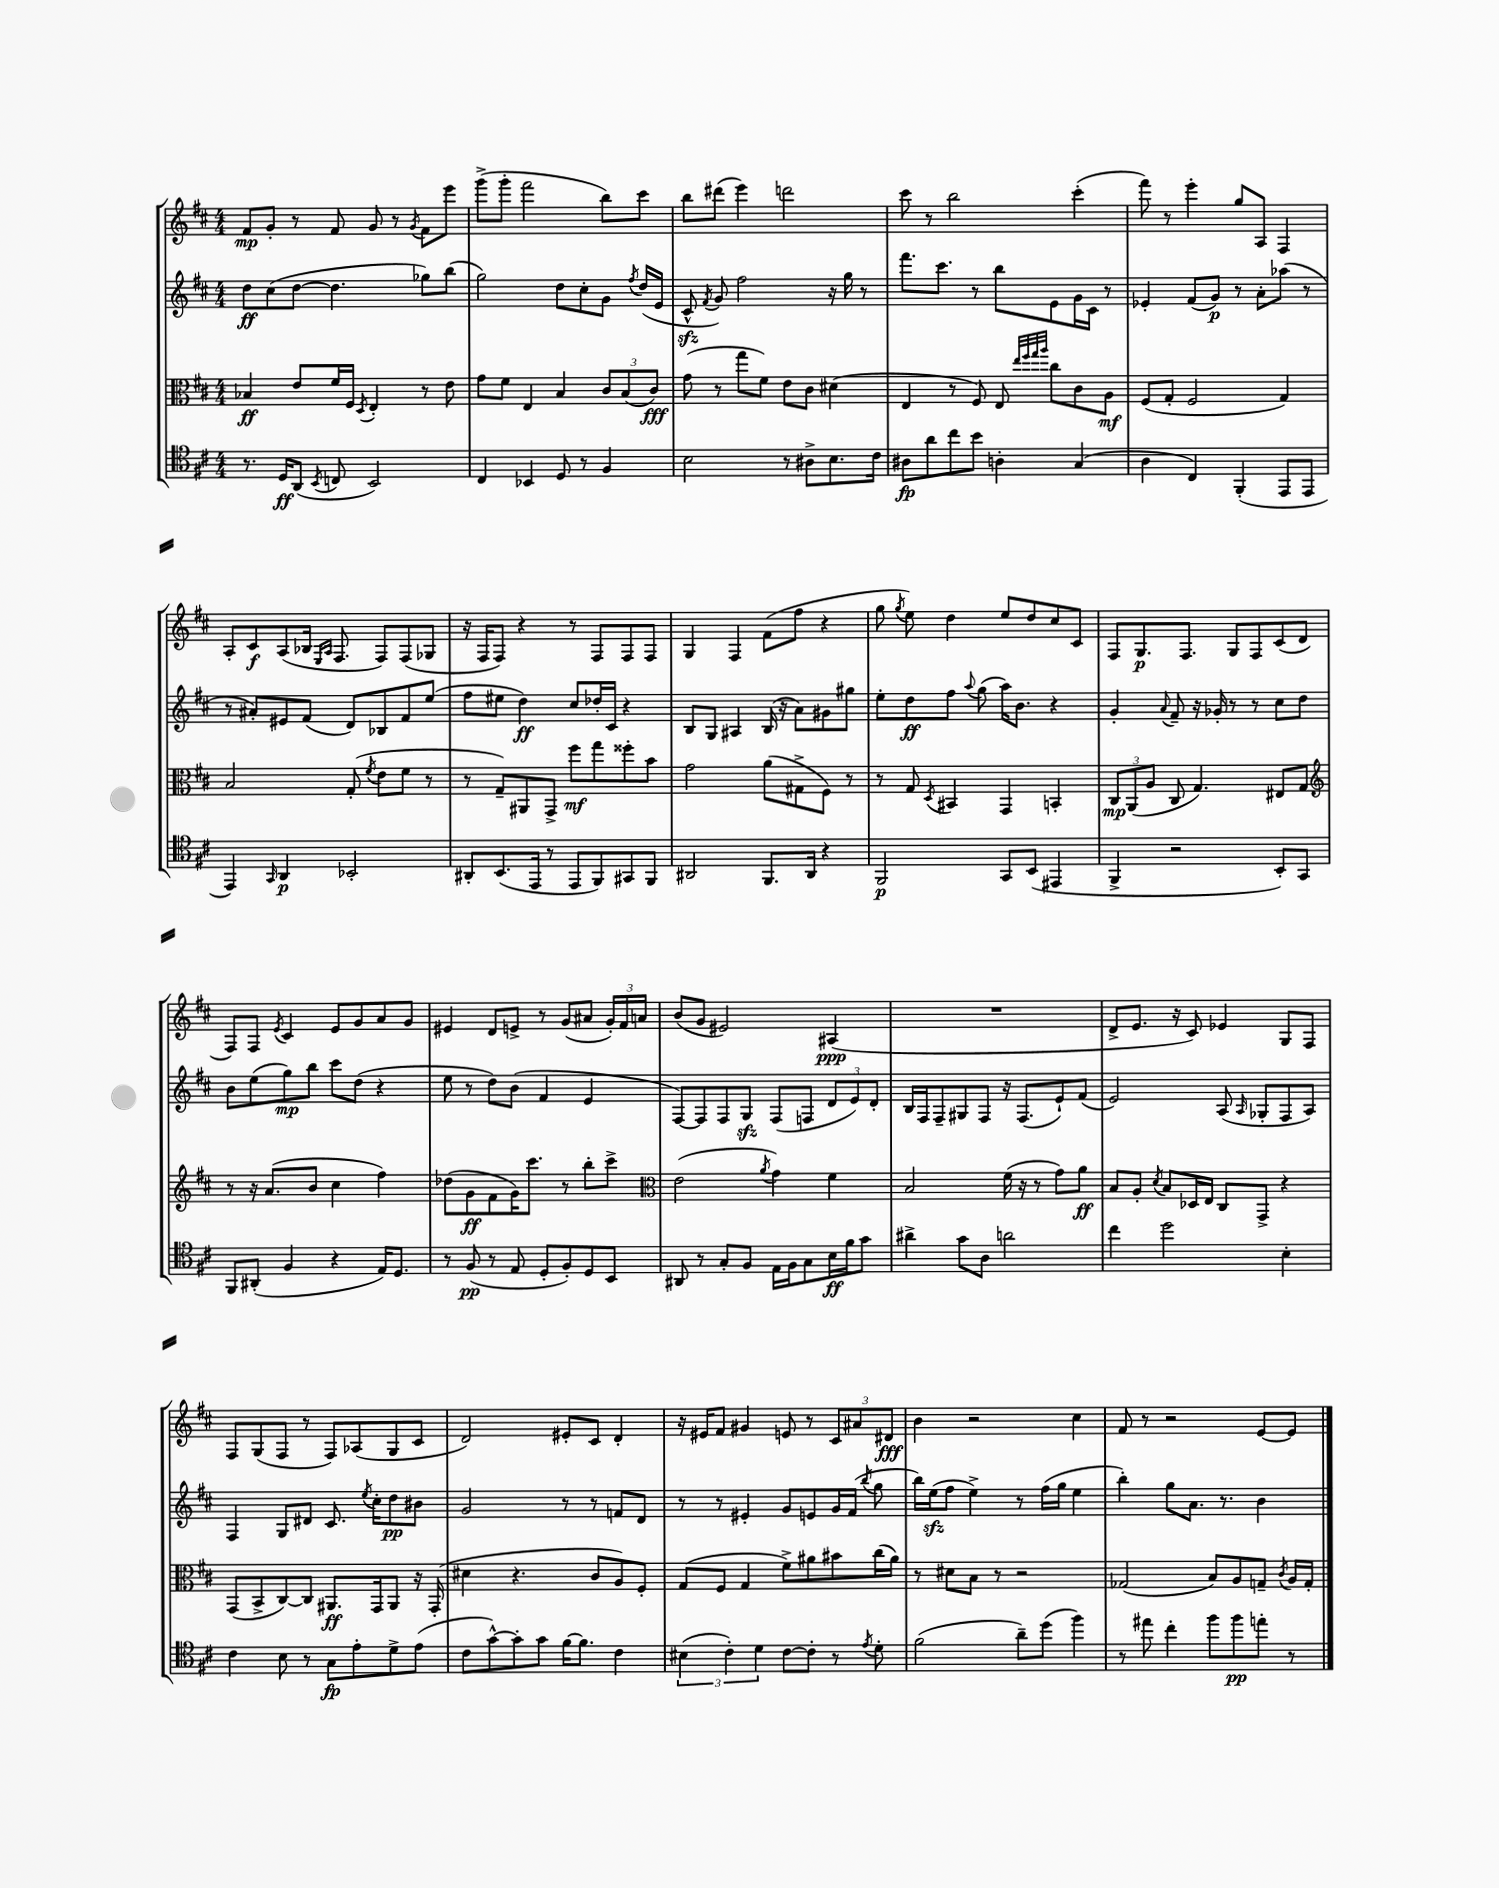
<<
\new StaffGroup <<
\new Staff = "s0" {
    \clef treble \key d \major \numericTimeSignature \time 4/4
    \autoBeamOff fis'8[\mp g'8]-. r8 fis'8 g'8 r8 \acciaccatura { g'8 } fis'8[ e'''8] |
    g'''8[->( g'''8]-. fis'''2 b''8[) cis'''8] |
    b''8[ dis'''8]( e'''4) d'''2 |
    cis'''8 r8 b''2 cis'''4-.( |
    fis'''8) r8 e'''4-. g''8[ a8] fis4 |
    a8[-. cis'8\f a8( bes16] \grace { e16[ a16] } fis8. fis8[) fis8( ges8] |
    r16 fis16[ fis8]) r4 r8 fis8[ fis8 fis8] |
    g4 fis4 fis'8[( fis''8] r4 |
    g''8 \acciaccatura { g''8 } e''8) d''4 e''8[ d''8 cis''8 cis'8] |
    fis8[ g8.\p fis8.] g8[ fis8 cis'8( d'8] |
    fis8[) fis8] \acciaccatura { e'8 } cis'4 e'8[ g'8 a'8 g'8] |
    eis'4 d'8[ e'8]-> r8 g'8[( ais'8] \tuplet 3/2 { g'16[-.) fis'16 a'16] } |
    b'8[( g'8] eis'2) ais4\ppp( |
    R1 |
    d'8[-> e'8.] r16 cis'8) ees'4 g8[ fis8] |
    fis8[ g8( fis8] r8 fis8[) aes8( g8 cis'8] |
    d'2) eis'8[-. cis'8] d'4-. |
    r16 eis'16[ fis'8] gis'4 e'8 r8 \tuplet 3/2 { cis'8[ ais'8 dis'8]\fff } |
    b'4 r2 cis''4 |
    fis'8 r8 r2 e'8[~ e'8] \bar "|." |
}
\new Staff = "s1" {
    \clef treble \key d \major \numericTimeSignature \time 4/4
    \autoBeamOff d''8[\ff cis''8( d''8]~ d''4. ges''8[) b''8]( |
    g''2) d''8[ cis''8-. g'8] \acciaccatura { fis''8 } d''16[( e'16] |
    cis'8-^\sfz \acciaccatura { fis'8 } g'8) fis''2 r16 g''16 r8 |
    fis'''8.[ cis'''8.] r8 b''8[ e'8 g'16 cis'16] r8 |
    ees'4-. fis'8[( g'8]\p) r8 a'8[-. aes''8]( r8 |
    r8 ais'8[-.) eis'8 fis'8]( d'8[) bes8 fis'8 e''8]( |
    fis''8[ eis''8] d''4\ff) cis''8[ des''16-. cis'16] r4 |
    b8[ g8] ais4 b16( r16 a'8[) gis'8 gis''8] |
    e''8[-. d''8\ff fis''8] \appoggiatura { a''8 } g''8( a''16[) b'8.] r4 |
    g'4-. \appoggiatura { a'8 } fis'8-- r16 ges'16-. r8 r8 cis''8[ d''8] |
    b'8[ e''8( g''8\mp) b''8] cis'''8[ d''8]( r4 |
    e''8 r8 d''8[) b'8]( fis'4 e'4 |
    fis8[~) fis8 fis8 g8]\sfz fis8[( f8] \tuplet 3/2 { d'8[ e'8) d'8]-. } |
    b16[ fis16 fis8-- gis8 fis8] r16 fis8.[( e'8-!) fis'8]( |
    e'2) a8( \grace { a16 } ges8[-. fis8 a8]) |
    fis4 g8[ dis'8] cis'8. \acciaccatura { e''8 } cis''16[-. d''8\pp bis'8] |
    g'2 r8 r8 f'8[ d'8] |
    r8 r8 eis'4-. g'8[ e'8 g'16 fis'16]( \acciaccatura { b''8 } g''8 |
    b''16[) e''16\sfz( fis''8] e''4->) r8 fis''16[( g''16] e''4 |
    b''4-.) g''8[ a'8.] r8. b'4 \bar "|." |
}
\new Staff = "s2" {
    \clef alto \key d \major \numericTimeSignature \time 4/4
    \autoBeamOff bes4\ff e'8[ fis'16 fis16] \acciaccatura { d8 } e4-. r8 e'8 |
    g'8[ fis'8] e4 b4 \tuplet 3/2 { cis'8[ b8( cis'8]\fff) } |
    g'8( r8 g''8[ fis'8]) e'8[ cis'8] dis'4( |
    e4 r8 fis8) e8 \grace { e''32[ fis''32 g''32 a''32] } cis''8[ cis'8 a8]\mf |
    fis8[( g8]-. fis2 g4) |
    b2 g8-.( \acciaccatura { fis'8 } e'8[ fis'8] r8 |
    r8 g8[--) ais,8 g,8]-> fis''8[\mf g''8 fisis''8-. b'8] |
    g'2 a'8[( gis8-> fis8]) r8 |
    r8 g8 \acciaccatura { d8 } bis,4 g,4 b,4-. |
    \tuplet 3/2 { cis8[\mp a,8( a8] } cis8 g4.) eis8[ g8] |
    \clef treble r8 r16 a'8.[( b'8] cis''4 fis''4) |
    des''8[( g'8\ff fis'8 g'16) cis'''8.] r8 b''8[-. cis'''8]-> |
    \clef alto e'2( \acciaccatura { a'8 } g'4) fis'4 |
    b2 fis'16( r16 r8 g'8[) a'8]\ff |
    b8[ a8]-. \acciaccatura { d'8 } b8[ des16 e16] cis8[ g,8]-> r4 |
    g,8[( b,8-> cis8~) cis8] ais,8.[\ff g,16 ais,8] r16 g,16-.( |
    dis'4 r4. cis'8[ a8) fis8]-. |
    g8[( fis8] g4 fis'8[->) ais'8 bis'8 cis''16( ais'16]) |
    r8 dis'8[ b8] r8 r2 |
    ges2( b8[) a8 g8]-- \acciaccatura { cis'8 } a16[ g16]-. \bar "|." |
}
\new Staff = "s3" {
    \clef tenor \key d \major \numericTimeSignature \time 4/4
    \autoBeamOff r8. d16[\ff a,8]( \acciaccatura { b,8 } c8 b,2) |
    cis4 bes,4 d8 r8 fis4 |
    b2 r8 ais8[-> b8. cis'16] |
    ais8[\fp a'8 cis''8 b'8] a4-. g4( |
    a4 cis4) fis,4-.( e,8[ e,8] |
    e,4) \grace { g,16 } a,4\p bes,2-. |
    ais,8[-. b,8.( e,16] r8 e,8[ fis,8) gis,8 fis,8] |
    ais,2 fis,8.[ ais,16] r4 |
    fis,2\p g,8[ b,8]( eis,4 |
    fis,4-> r2 b,8[-.) g,8] |
    fis,8[ ais,8]-.( fis4 r4 e16[) d8.] |
    r8 fis8\pp( r8 e8 d8[-. fis8-.) d8 b,8] |
    ais,8 r8 g8[-. fis8] e16[ fis16 g8 b16\ff fis'16 g'8] |
    ais'4-> g'8[ a8] a'2 |
    cis''4 d''2 b4-. |
    cis'4 b8 r8 g8[\fp e'8-. d'8-> e'8]( |
    cis'8[ g'8~-^) g'8-. g'8] fis'16[~ fis'8.] cis'4 |
    \tuplet 3/2 { bis4( cis'4-.) d'4 } cis'8[~ cis'8]-. r8 \acciaccatura { e'8 } d'8-. |
    fis'2( a'8[--) d''8]( fis''4) |
    r8 eis''8 cis''4-. fis''8[ fis''8\pp e''8]-. r8 \bar "|." |
}
>>
>>
\layout { \context { \Score \remove "Bar_number_engraver" } }
